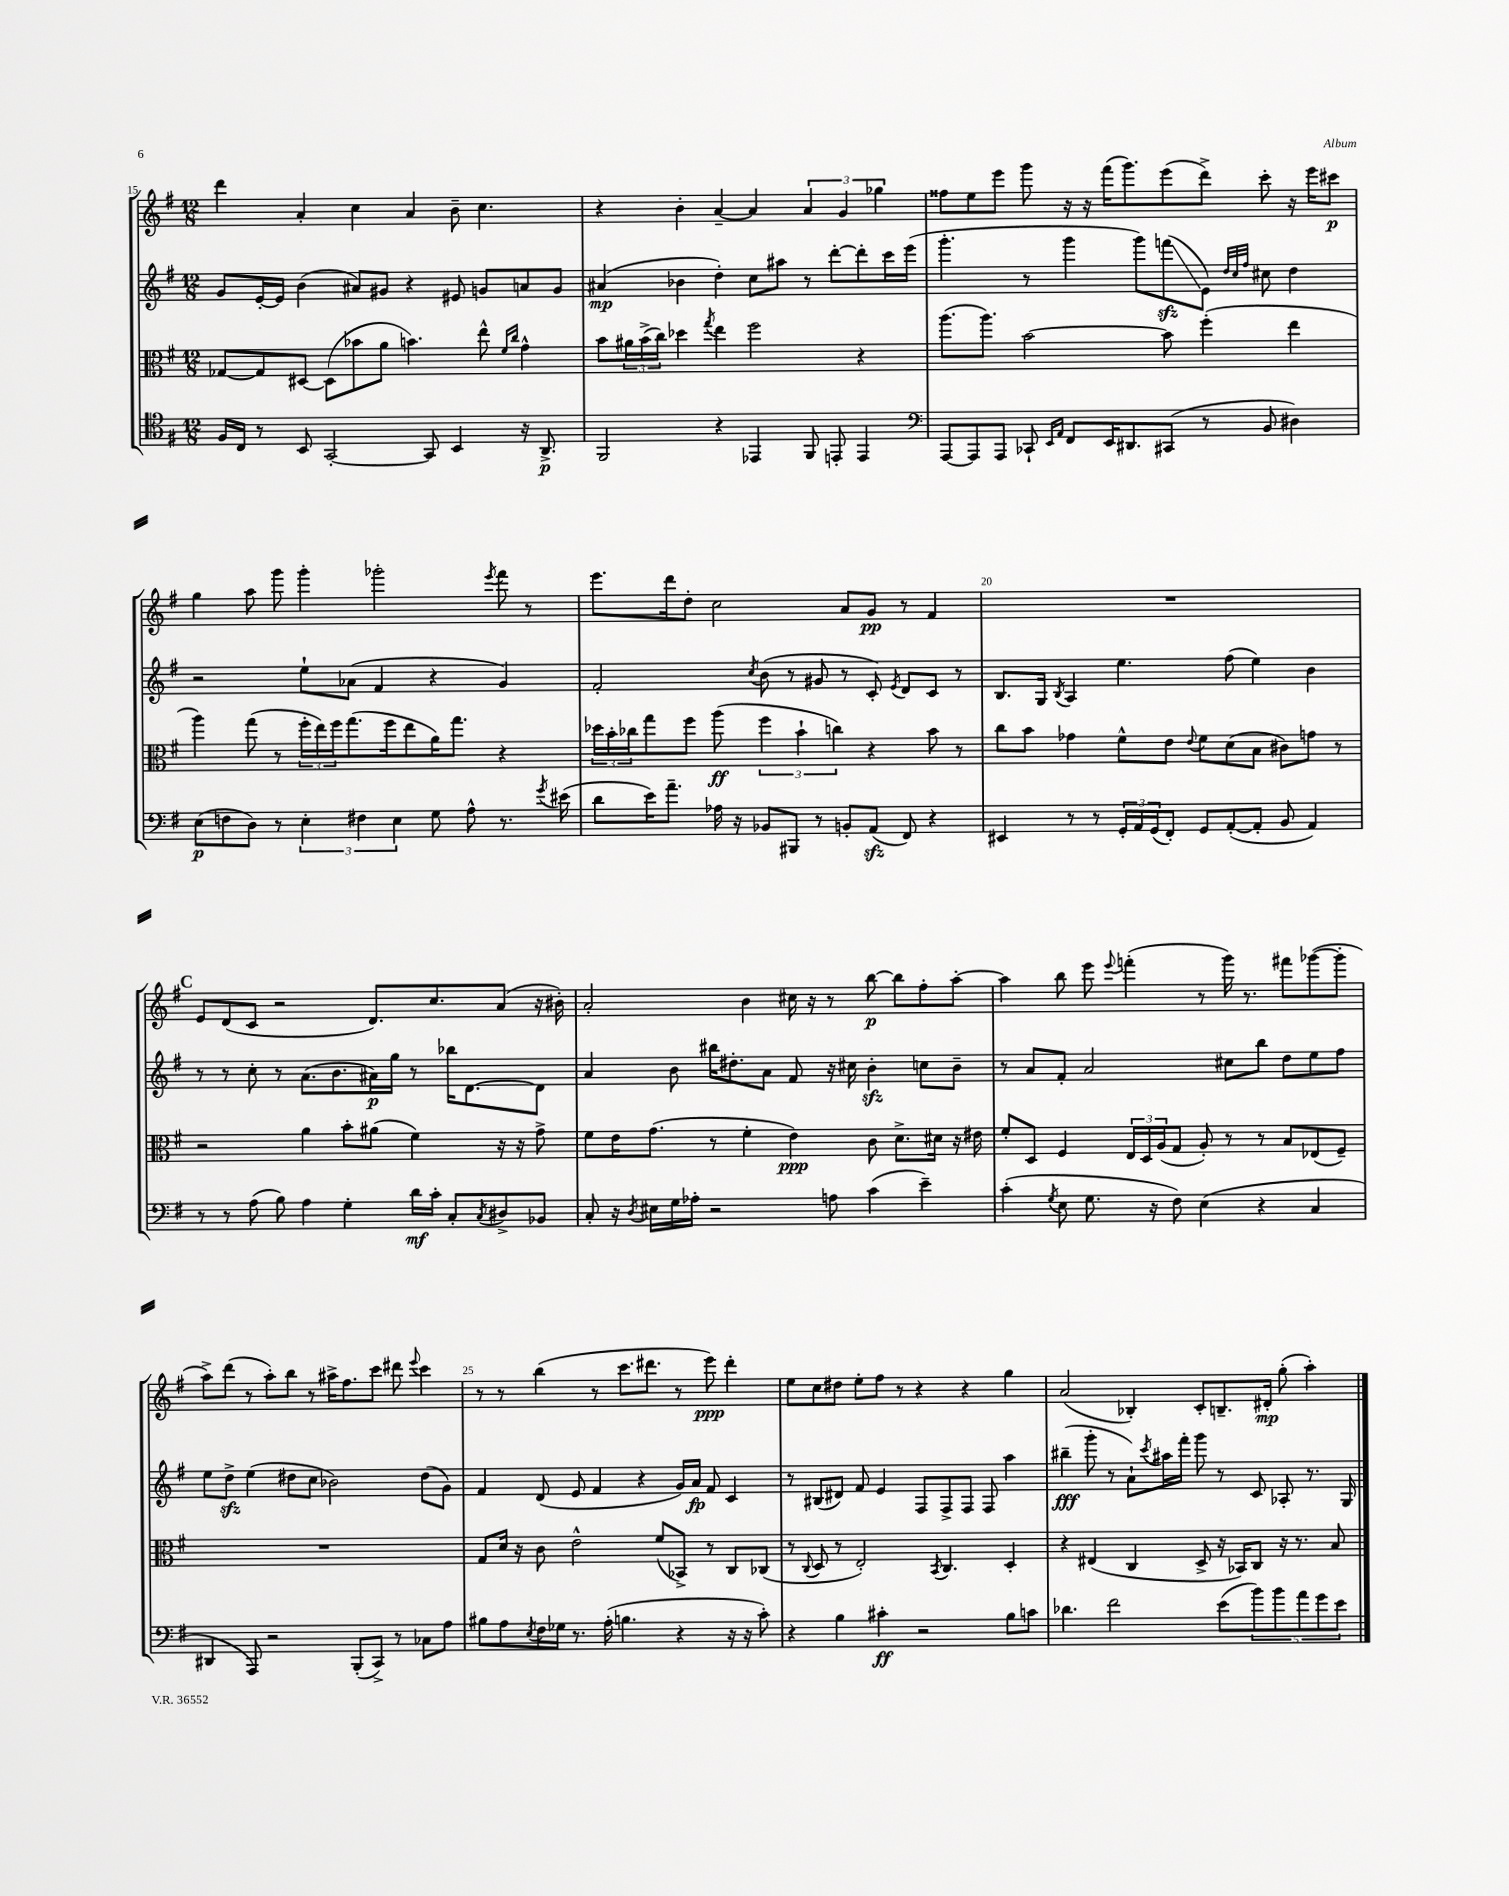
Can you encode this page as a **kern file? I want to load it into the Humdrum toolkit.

**kern	**kern	**kern	**kern
*staff4	*staff3	*staff2	*staff1
*clefC4	*clefC3	*clefG2	*clefG2
*k[f#]	*k[f#]	*k[f#]	*k[f#]
*M12/8	*M12/8	*M12/8	*M12/8
16F#/LL	[8G-/L	8g/L	4ddd\
16C/JJ	.	.	.
8r	8G-/]	[16e'/L	.
.	.	16e/]JJ	.
8BB/	[8D#/J	(4b\	4a'/
[2GG'/	(8D#\]L	.	.
.	8b-\	8a#/L)	4cc\
.	8a\J	8g#/J	.
.	4.b\)	4r	4a/
8GG/]	.	.	.
4BB/	.	8e#/	8b~\
.	8ee^^\	8g/L	4.cc\
.	16qqf#/LL	.	.
.	16qqcc/JJ	.	.
16r	4g^^\	8a/	.
8.AA^/	.	.	.
.	.	8g/J	.
=	=	=	=
2FF#/	8b\L	(4a#/	4r
.	24a#\L	.	.
.	(24b^\	.	.
.	24cc\JJ)	.	.
.	4dd-\	4b-\	4b'\
.	8qgg/	.	.
4r	4ee\	4dd'\)	[4a~/
4EE-/	2ff#\	8cc\L	4a/]
.	.	8aa#\J	.
8FF#/	.	8r	6a/
8EE'/	.	[8ddd'\L	.
.	.	.	6g/
4EE/	4r	8ddd'\]	.
.	.	.	6gg-\
.	.	16ccc\L	.
.	.	(16eee\JJ	.
=	=	=	=
*clefF4	*	*	*
[8AAA/L	(8.aa\L	4.ggg'\	8ff##\L
8AAA/]	.	.	8ee\
.	8.aa\J)	.	.
8AAA/J	.	.	8eee\J
8CC-`/	[2b\	8r	8ggg\
16qqEE/LL	.	.	.
16qqAA/JJ	.	.	.
8FF#/L	.	4ggg\	16r
.	.	.	16r
16EE/K	.	.	(16fff#\LK
8.DD#/	.	.	8.ggg\)
.	.	8ggg\L)	.
(8CC#/J	8b\]	(8fff\	(8eee\
8r	(4ff#'\	8e\J)	8ddd^\J)
.	.	32qqdd/LLL	.
.	.	32qqcc/	.
.	.	32qqff#/JJJ	.
8BB/	.	8cc#\	8ccc'\
4D#\)	4ee\	4dd\	16r
.	.	.	16eee\LK
.	.	.	8ccc#\J
=	=	=	=
(8E\L	4aa\)	2r	4gg\
8F\	.	.	.
8D\J)	(8gg\	.	8aa\
8r	8r	.	8ggg\
6E'\	24ff#'\LL	8ee`\L	4ggg'\
.	24ee\)	.	.
.	24ff#\J	.	.
.	(8.gg\	(8a-\J	.
6F#\	.	.	.
.	.	4f#/	2ggg-'\
.	16ff#\k	.	.
6E\	.	.	.
.	8ee\	.	.
8G\	16a\K)	4r	.
.	8.gg\J	.	.
8A^^\	.	.	.
.	.	.	8qeee/
8.r	4r	4g/)	8fff#\
.	.	.	8r
8qg/	.	.	.
(16e#\	.	.	.
=	=	=	=
8d\L	24dd-\LL	2f#'/	8.eee\L
.	24b'\	.	.
.	24cc-\J	.	.
16e\K)	8gg\	.	.
8.a~\J	.	.	16ddd\k
.	8ff#\J	.	8dd'\J
16A-\	(8aa\	.	2cc\
16r	.	.	.
.	.	8qcc/	.
8BB-/L	6ff#\	(8b\	.
8BBB#/J	.	8r	.
.	6b`\	.	.
8r	.	8g#/	.
.	6cc\)	.	.
8BB'/L	.	8r	8a/L
(8AA/J	4r	8c'/)	8g/J
.	.	8qe/	.
8FF#/)	.	8d/L	8r
4r	8b\	8c/J	4f#/
.	8r	8r	.
=	=	=	=
4EE#/	8cc\L	8.B/L	1.r
.	8b\J	.	.
.	.	16G/Jk	.
.	.	8qB/	.
8r	4g-\	4A/	.
8r	.	.	.
24GG'/LL	8f#^^\L	4.ee\	.
24AA/	.	.	.
(24GG/J	.	.	.
8FF#'/J)	8e\J	.	.
.	8qqe/	.	.
8GG/L	8f#\L	.	.
([8AA'/	(8d\	(8ff#\	.
8AA'/]J	8B\J	4ee\)	.
8BB/	8c#\L)	.	.
4AA/)	8g\J	4b\	.
.	8r	.	.
=	=	=	=
8r	2r	8r	8e/L
8r	.	8r	(8d/
(8A\	.	8cc'\	8c/J
8B\)	.	8r	2r
4A\	4a\	(8.a\L	.
.	.	8.b\	.
4G'\	8b'\L	.	.
.	(8a#\J	16a#\L)	8.d/L)
.	.	16gg\JJ	.
16d\LL	4f#\)	8r	.
16c'\JJ	.	.	8.cc/
8C'/L	.	16bb-\LK	.
.	.	[8.d\	.
8qC/	.	.	.
8D#^/	16r	.	(8a/J
.	16r	.	.
8BB-/J	8g^\	8d\]J	16r
.	.	.	16b#'\)
=	=	=	=
8C'/	8f#\L	4a/	2a'/
16r	16e\K	.	.
8qD/	.	.	.
16E#\LL	(8.g\J	.	.
16G\	.	8b\	.
16A-'\JJ	.	.	.
2r	8r	16bb#\LK	.
.	.	8.dd#'\	.
.	4f#'\	.	4b\
.	.	8a\J	.
.	4e\)	8f#/	16cc#\
.	.	.	16r
8A\	.	16r	8r
.	.	16cc#\	.
(4c\	8c\	4b'\	[8bb\
.	8.d^\L	.	8bb\]L
4e~\)	.	8cc\L	8ff#'\
.	16d#\Jk	.	.
.	16r	8b~\J	[8aa'\J
.	16e#\	.	.
=	=	=	=
(4c'\	8f#'/L	8r	4aa\]
.	8D/J	8a/L	.
8qG/	.	.	.
8E\	4F#/	8f#'/J	8bb\
8.G\	.	2a/	8eee\
.	.	.	8qqeee/
.	24E/LL	.	(4fff'\
.	24D/	.	.
16r	.	.	.
.	(24A/J	.	.
8F#\)	8G/J	.	.
(4E\	8A'/)	.	8r
.	8r	8cc#\L	16ggg\)
.	.	.	8.r
4r	8r	8bb\J	.
.	8B/L	8dd\L	8fff#\L
4C/	(8E-/	8ee\	([8ggg-\
.	8F#~/J)	8ff#\J	8ggg-'\]J
=	=	=	=
4DD#/	1.r	8ee\L	8aa^\L)
.	.	8dd^\J	(8ddd\J
8AAA/)	.	(4ee\	8r
2r	.	.	8aa'\L)
.	.	8dd#\L	8bb\J
.	.	8cc\J	8r
.	.	2b-\)	16aa#^\LK
.	.	.	8.ff#\
(8BBB'/L	.	.	.
8CC^/J)	.	.	8ccc\J
8r	.	.	8ddd#\
.	.	.	8qqeee/
8C-\L	.	(8dd#\L	4ccc\
8A\J	.	8g\J)	.
=	=	=	=
8B#\L	8G/L	4f#/	8r
8A\	16d/Jk	.	8r
.	16r	.	.
8qE/	.	.	.
16F#\L	8c\	(8d/	(4bb\
16G-\JJ	.	.	.
8.r	2e^^\	8e/	.
.	.	4f#/	8r
(16A'\	.	.	.
4.B\	.	.	8.ccc\L
.	.	4r	.
.	.	.	8.ddd#\J
.	(8f#/L	.	.
4r	8BB-^/J)	16g/LL)	8r
.	.	16a/JJ	.
.	8r	8f#/	8eee\)
16r	8C/L	4c/	4ddd#'\
16r	.	.	.
8c'\)	(8C-/J	.	.
=	=	=	=
4r	8r	8r	8ee\L
.	8qqC/	.	.
.	8D/	(8B#/L	8cc\
4B\	8r	8d#/J)	8dd#\J
.	2E'/)	8f#/	8ee'\L
4c#'\	.	4e/	8ff#\J
.	.	.	8r
2r	.	8F#/L	4r
.	8qBB/	.	.
.	4.C/	8F#^/	.
.	.	8F#/J	4r
.	.	8F#/	.
8B\L	4D'/	4aa\	4gg\
8c\J	.	.	.
=	=	=	=
4.d-\	4r	(4bb#~\	(2a/
.	(4E#/	8ggg'\	.
2f#\	.	8r	.
.	4C/	8a`\L)	4B-'/)
.	.	8qccc/	.
.	.	16aa#\L	.
.	.	16fff#'\JJ	.
.	8D^/	8ggg\	8c'/L
(8e\L	16r	8r	8.B~/
.	16BB-/LK)	.	.
10b\)	8C/J	8c/	.
.	.	.	16d#'/Jk
10b\	.	.	.
.	16r	8A-'/	(8gg'\
.	8.r	.	.
10a\	.	.	.
.	.	8.r	4aa'\)
10g\	.	.	.
.	8B/	.	.
10e\J	.	.	.
.	.	16G/	.
==	==	==	==
*-	*-	*-	*-
